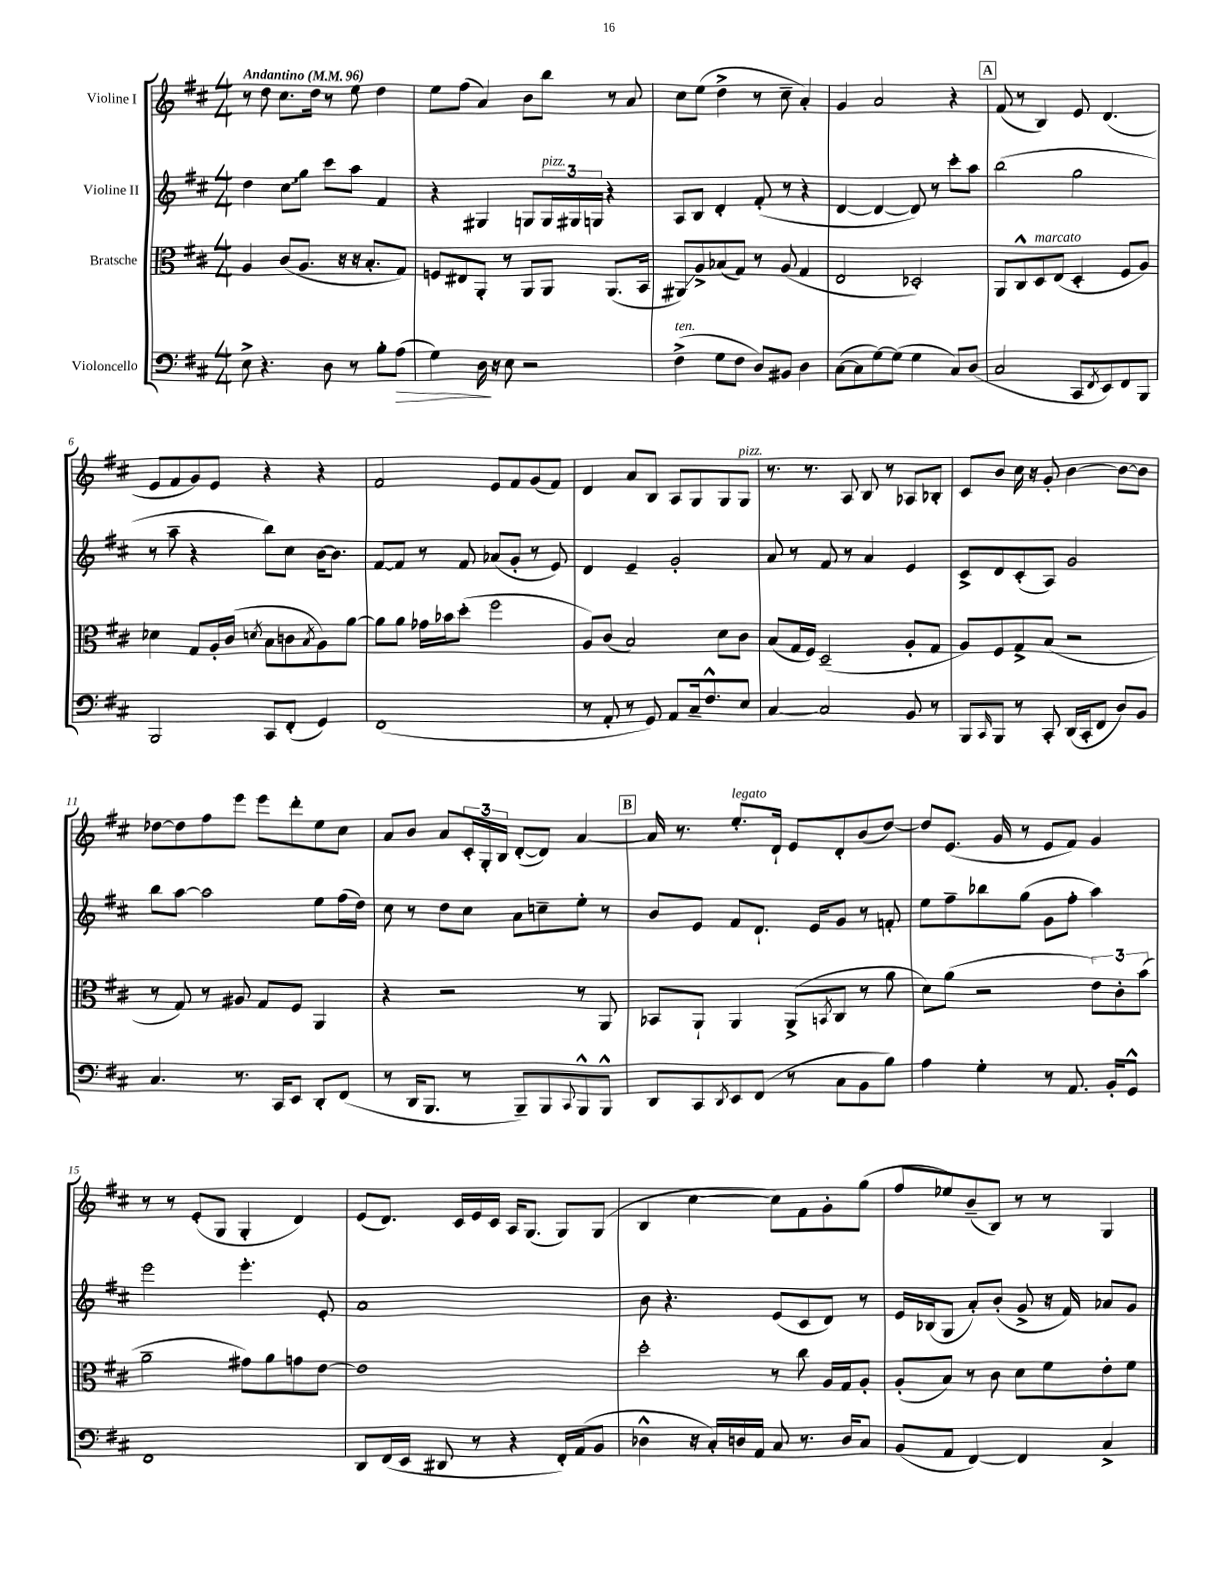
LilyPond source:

<<
\new StaffGroup <<
\new Staff = "s0" \with { instrumentName = "Violine I" } {
    \clef treble \key d \major \numericTimeSignature \time 4/4 \tempo "Andantino" 4 = 96
    r8 d''8 cis''8. d''16 r8 e''8 d''4 |
    e''8 fis''8( a'4) b'8 b''8 r8 a'8 |
    cis''8 e''8( d''4-> r8 cis''8-- a'4-.) |
    g'4 a'2 r4 |
    \mark \markup { \box "A" } fis'8( r8 b4) e'8 d'4.( |
    e'8 fis'8 g'8) e'8 r4 r4 |
    fis'2 e'8 fis'8 g'8( fis'8) |
    d'4 a'8 b8 a8 g8 g8 g8^\markup { \italic "pizz." } |
    r8. r8. a8 b8 r8 aes8 bes8-. |
    cis'8 b'8 cis''16 r16 g'8-. b'4~ b'8~ b'8 |
    des''8~ des''8 fis''8 e'''8 e'''8 d'''8-. e''8 cis''8 |
    a'8 b'8 a'8 \tuplet 3/2 { cis'16-. g16-. b16 } d'8~-.( d'8) a'4~ |
    \mark \markup { \box "B" } a'16 r8. e''8.-.^\markup { \italic "legato" } d'16-! e'8 d'8-. b'8( d''8~) |
    d''8 e'8.( g'16 r8 e'8 fis'8) g'4 |
    r8 r8 e'8-.( g8 g4-. d'4) |
    e'8( d'8.) cis'16 e'16 cis'16 a16 g8.( g8) g8( |
    b4 cis''4~ cis''8) fis'8 g'8-. g''8( |
    fis''8 ees''8) b'8--( b8) r8 r8 g4 \bar "|." |
}
\new Staff = "s1" \with { instrumentName = "Violine II" } {
    \clef treble \key d \major \numericTimeSignature \time 4/4
    d''4 \once \override Glissando.style = #'zigzag cis''8\glissando g''8 cis'''8 a''8 fis'4 |
    r4 gis4 g8 \tuplet 3/2 { g16^\markup { \italic "pizz." } gis16 g16 } r4 |
    a8 b8 d'4-. fis'8-.( r8 r4 |
    d'4~ d'4~ d'8) r8 cis'''8-. a''8 |
    \mark \markup { \box "A" } b''2( g''2 |
    r8 a''8-- r4 b''8) cis''8 b'16~ b'8. |
    fis'8~ fis'8 r8 fis'8 aes'8( g'8-. r8 e'8) |
    d'4 e'4-- g'2-. |
    a'8 r8 fis'8 r8 a'4 e'4 |
    cis'8-> d'8 cis'8-.( a8) g'2 |
    b''8 a''8~ a''2 e''8 fis''16( d''16) |
    cis''8 r8 d''8 cis''8 a'8 c''8-- e''8-. r8 |
    \mark \markup { \box "B" } b'8 e'8 fis'8 d'8.-! e'16 g'8 r8 f'8-. |
    e''8 fis''8-- bes''8 g''8( g'8 fis''8-. a''4) |
    e'''2 e'''4.-. e'8-. |
    a'1 |
    b'8 r4. e'8( cis'8 d'8) r8 |
    e'16 bes16( g8 a'8-.) b'8-.( g'8-> r16 fis'16) aes'8 g'8 \bar "|." |
}
\new Staff = "s2" \with { instrumentName = "Bratsche" } {
    \clef alto \key d \major \numericTimeSignature \time 4/4
    a4 cis'8( a8. r16 r16 b8.-. g8) |
    f8 eis8 a,8-. r8 a,8 a,8 a,8.( b,16 |
    ais,8\glissando) a8-> bes8( g8) r8 a8( g4 |
    e2 des2-.) |
    \mark \markup { \box "A" } a,8 cis8-^ d8^\markup { \italic "marcato" } e8( d4-. fis8 a8) |
    des'4 g8 a16-. cis'16( \acciaccatura { d'8 } b8 c'8 \acciaccatura { b8 } a8) a'8~ |
    a'8 a'8 ges'16 bes'16 d''8-.( fis''2 |
    a8) cis'8( b2) d'8 cis'8 |
    b8( g16 fis16) d2--( a8-. g8 |
    a8) fis8 g8-> b8( r2 |
    r8 g8) r8 ais8 g8 fis8 a,4 |
    r4 r2 r8 a,8 |
    \mark \markup { \box "B" } bes,8 a,8-! a,4 a,8->( \acciaccatura { b,8 } cis8 r8 a'8 |
    d'8) a'8( r2 \tuplet 3/2 { e'8) cis'8-. b'8( } |
    a'2-- gis'8) a'8 g'8 e'8~ |
    e'1 |
    d''2-. r8 cis''8 a16 g16 a8-. |
    a8-.( b8) r8 cis'8 d'8 fis'8 e'8-. fis'8 \bar "|." |
}
\new Staff = "s3" \with { instrumentName = "Violoncello" } {
    \clef bass \key d \major \numericTimeSignature \time 4/4
    e8-> r4. d8 r8 b8-. a8\>( |
    g4) d16\! r16 e8 r2 |
    fis4->^\markup { \italic "ten." }( g8 fis8 d8) bis,8 d4 |
    cis8~( cis8 g8~) g8( g4 cis8) d8( |
    \mark \markup { \box "A" } cis2 cis,8 \acciaccatura { fis,8 } e,8) fis,8 b,,8 |
    b,,2 cis,8 fis,8-.( g,4) |
    fis,1( |
    r8 a,8-. r8 g,8) a,8 cis16-- fis8.-^ e8 |
    cis4~ cis2 b,8 r8 |
    b,,8 \grace { cis,16 } b,,8 r8 cis,8-. d,16( cis,16-. fis,8 d8) b,8 |
    cis4. r8. cis,16 e,8 d,8-. fis,8( |
    r8 d,16 b,,8. r8 b,,8--) b,,8 \appoggiatura { cis,8 } b,,8-^ b,,8-^ |
    \mark \markup { \box "B" } d,8 cis,8 \acciaccatura { d,8 } e,8 fis,8( r8 cis8 b,8 b8) |
    a4 g4-. r8 a,8. b,16-. g,8-^ |
    fis,1 |
    d,8 fis,16( e,16 dis,8 r8 r4 fis,16-.) a,16( b,8 |
    des4-^ r16 cis16-.) d16 a,16 cis8 r8. d16 cis8 |
    b,8( a,8 fis,4~) fis,4 cis4-> \bar "|." |
}
>>
>>
